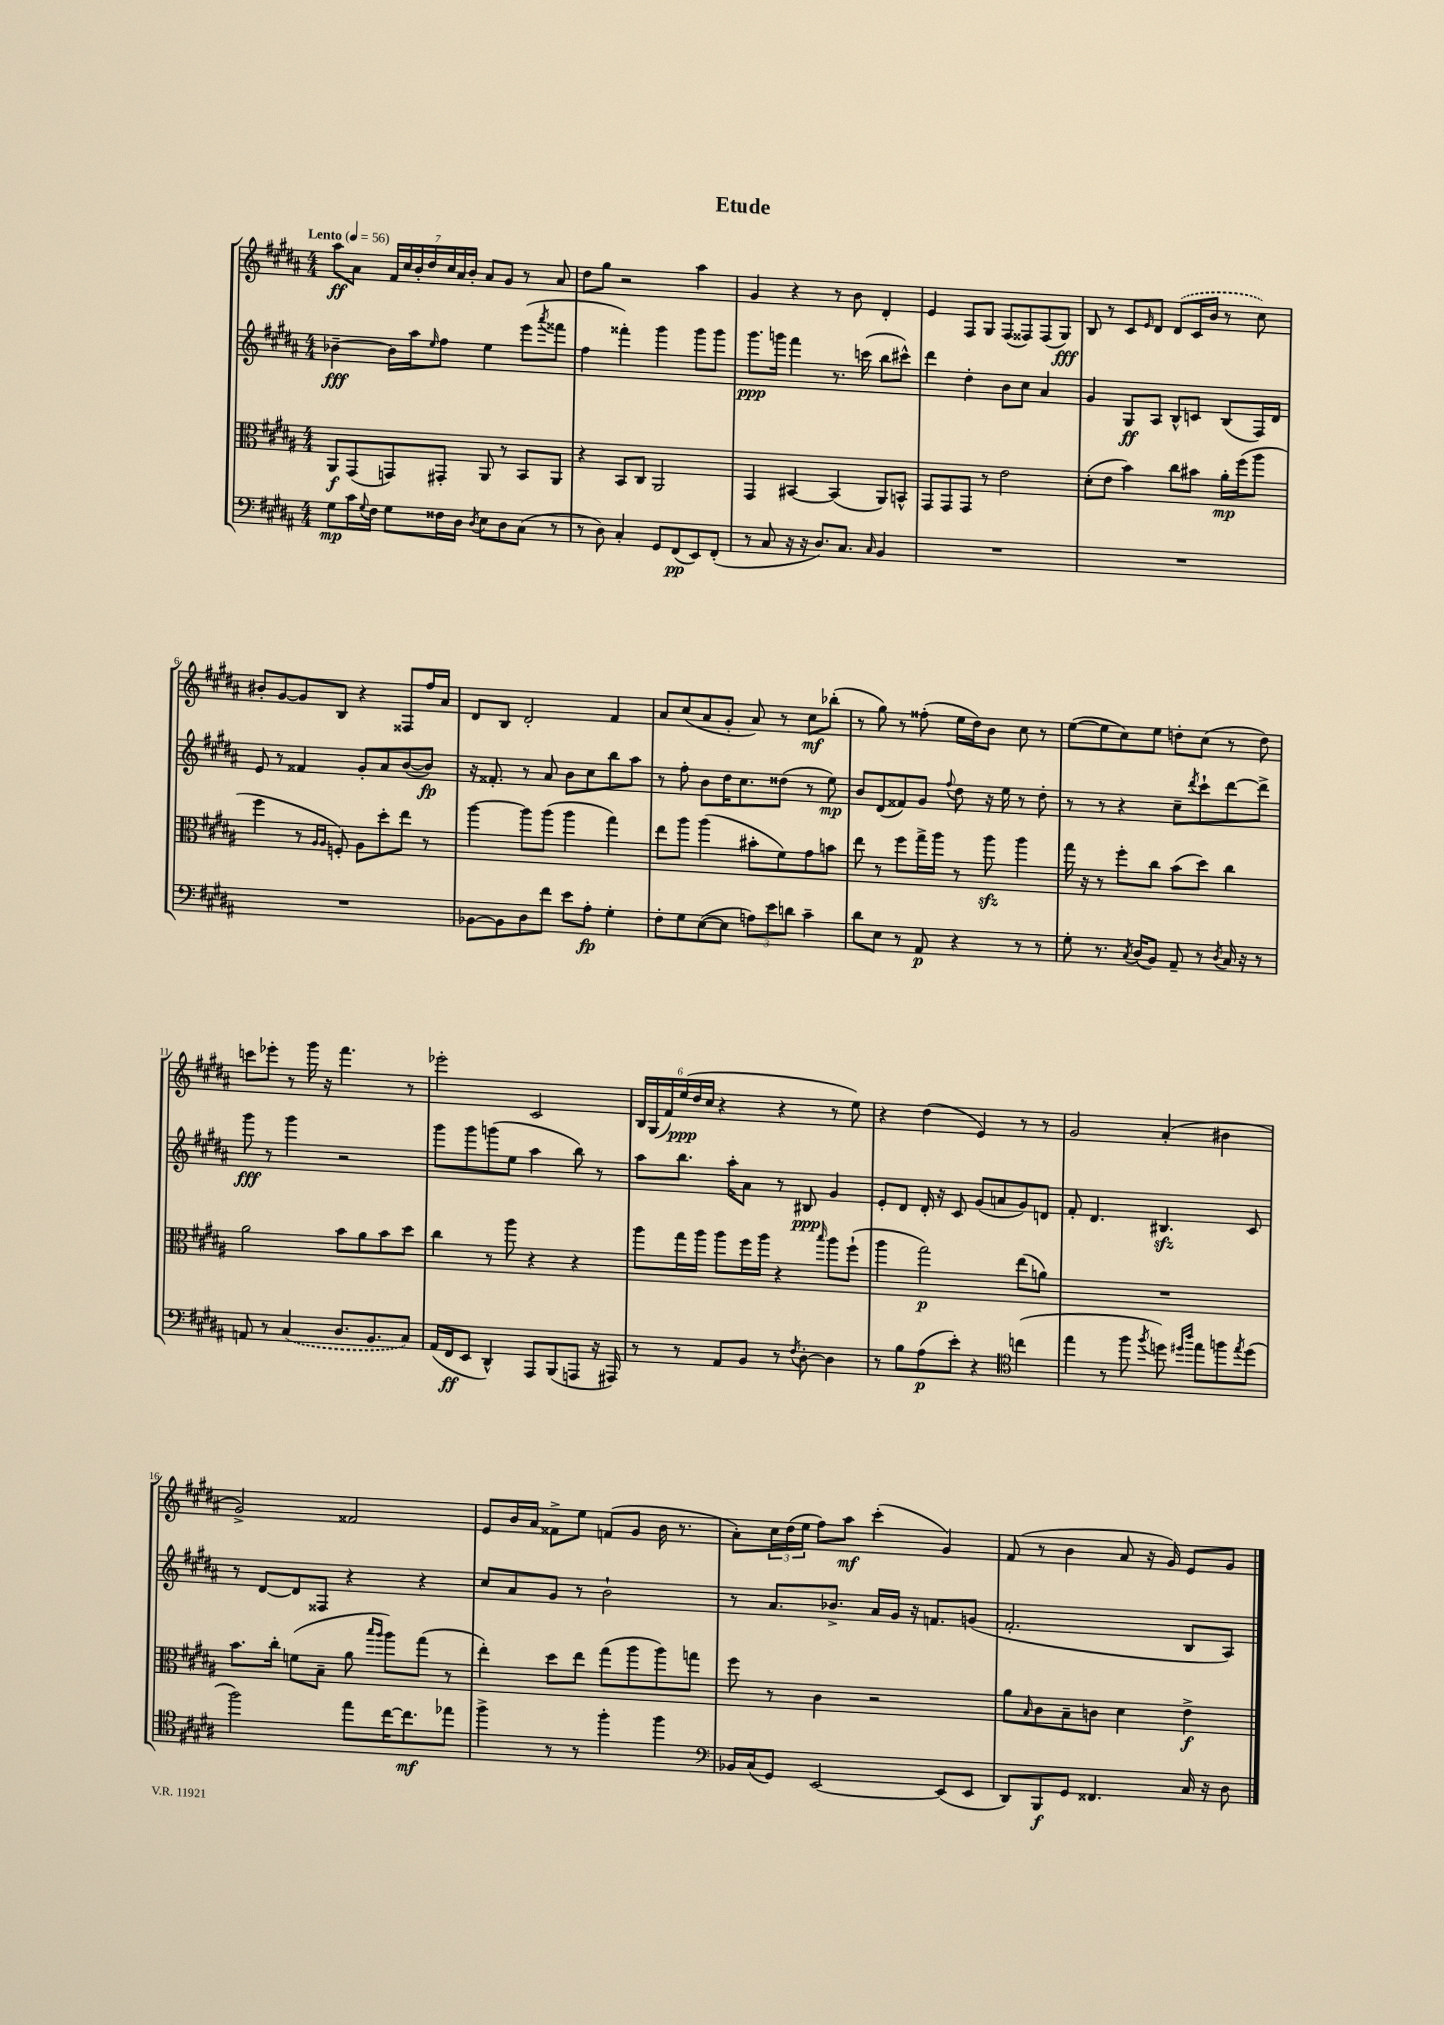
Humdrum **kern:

**kern	**kern	**kern	**kern
*staff4	*staff3	*staff2	*staff1
*clefF4	*clefC3	*clefG2	*clefG2
*k[f#c#g#d#a#]	*k[f#c#g#d#a#]	*k[f#c#g#d#a#]	*k[f#c#g#d#a#]
*M4/4	*M4/4	*M4/4	*M4/4
*MM56	*MM56	*MM56	*MM56
8G#	8AA#	[4b-~	8aa#
16c#	(8GG#	.	8a#
8qqG#	.	.	.
16F#	.	.	.
8G#	8GG)	16b-]	28f#
.	.	.	28cc#
.	.	16aa#	.
.	.	.	28b'
.	.	.	28dd#
.	.	16qqee	.
16F##	8GG#'	8ff#	.
.	.	.	28cc#
.	.	.	28a#
16D#	.	.	.
.	.	.	28b'
8qD#	.	.	.
8E	8AA#	4ee	8a#
8D#	8r	.	8g#
(8C#	8BB	(8eee	8r
.	.	8qaaa#	.
8r	8AA#	8fff##	8a#
=	=	=	=
8r	4r	4ff#	8dd#
8D#)	.	.	8gg#
4C#'	8BB	4fff##')	2r
.	8C#	.	.
8GG#	2AA#	4ggg#	.
(8FF#	.	.	.
8EE)	.	8ggg#	4aa#
(8FF#'	.	8ggg#	.
=	=	=	=
8r	4GG#	8.ggg#	4g#
8C#	.	.	.
.	.	16ggg	.
16r	[4BB#	4fff#	4r
16r	.	.	.
8.D#)	.	.	.
.	(4BB#]	8.r	8r
8.C#	.	.	.
.	.	.	8b
.	.	(16ccc	.
16qqC#	.	.	.
4BB	8AA#)	8bb	4d#'
.	8BB^^	8ccc#^^)	.
=	=	=	=
1r	8GG#	4ddd#	4e
.	8GG#	.	.
.	8GG#	4dd#'	8F#
.	8r	.	8G#
.	2e	8b	(8F#
.	.	8cc#	8F##)
.	.	4a#	(8F##
.	.	.	8G#)
=	=	=	=
1r	(8d#'	4g#	8B
.	8e	.	8r
.	4b)	8G#	8c#
.	.	.	16qqe
.	.	8A#	8d#
.	8cc#	8B^^	(8d#
.	8b#	8c	16c#
.	.	.	16b
.	16a#'	(8B	8r
.	(16ff#	.	.
.	8aa#	16F#)	8cc#)
.	.	16d#	.
=	=	=	=
1r	4ff#	8e	8b#'
.	.	8r	[8g#
.	8r	4f##	8g#]
.	16qqA#	.	.
.	16qqA#	.	.
.	8F')	.	8B
.	8A#	8g#'	4r
.	8dd#'	8a#	.
.	8ee	([8b	8F##
.	8r	8b])	16ff#
.	.	.	16a#
=	=	=	=
[8BB-	[4aa#	16r	8d#
.	.	8.f##'	.
8BB-]	.	.	8B
8D#	8aa#]	8r	2d#'
8f#	(8aa#	8a#	.
8e	4aa#	8b	.
8A#'	.	8cc#	.
4G#'	4gg#)	8bb	4f#
.	.	8aa#	.
=	=	=	=
8F#'	8ee	8r	8a#
8G#	8aa#	8ff#'	(8cc#
([8E	(4aa#	8b	8a#
8E]	.	16dd#	8g#'
.	.	8.cc#	.
12A)	8b#'	.	8a#)
12e	.	.	.
.	8f#)	(8dd##	8r
12d	.	.	.
4c#~	8g#	8r	8cc#
.	8b	8ee)	(8bb-'
=	=	=	=
8d#	8ee	8b	8r
8E	8r	(8d#	8gg#)
8r	8ff#	8f##)	8r
8AA#	16gg#^	8g#	(8ff##'
.	16aa#	.	.
.	.	8qqff#	.
4r	8r	8dd#	16ee
.	.	.	16dd#)
.	8aa#	16r	8b
.	.	16ee	.
8r	4aa#	8r	8cc#
8r	.	8dd#'	8r
=	=	=	=
8G#'	16gg#	8r	([8ee
.	16r	.	.
8.r	8r	8r	8ee]
.	8ff#'	4r	8cc#)
8qC#	.	.	.
(16D#	.	.	.
8BB)	8cc#	.	8ee
8AA#~	(8b	8cc#~	8dd'
.	.	8qddd#	.
8r	8dd#)	8ccc#`	(8cc#
8qD#	.	.	.
16C#	4cc#	[8ddd#	8r
16r	.	.	.
8r	.	8ddd#^]	8dd)
=	=	=	=
8AA	2a#	8ggg#	8ccc
8r	.	8r	8eee-'
(4C#	.	4ggg#	8r
.	.	.	16ggg#
.	.	.	16r
8.D#	8b	2r	4.fff#
.	8a#	.	.
8.BB	.	.	.
.	8b	.	.
8C#)	8dd#	.	8r
=	=	=	=
(16AA#	4cc#	8ggg#	2eee-'
16FF#	.	.	.
8EE	.	8ggg#	.
4DD#^^)	8r	(8ggg	.
.	8aa#	8ee	.
8AAA#	4r	4aa#	2c#
(8BBB	.	.	.
8AAA	4r	8bb)	.
16r	.	8r	.
16AAA#)	.	.	.
=	=	=	=
8r	8aa#	8aa#	24B
.	.	.	(24G#
.	.	.	24f#)
8r	16gg#	8.bb	(24ee
.	.	.	24dd#
.	16aa#	.	.
.	.	.	24cc#
8AA#	8aa#	.	4r
.	.	16aa#'	.
8BB	16ff#	8a#	.
.	16aa#	.	.
8r	4r	8r	4r
8qF#	.	.	.
[8D#'	.	8B#	.
.	16qqbb	.	.
4D#]	8aa#	4g#	8r
.	(8ff#`	.	8ee)
=	=	=	=
8r	4aa#	8e'	4r
8B	.	8d#	.
(8A#	2gg#)	16d#'	(4dd#
.	.	16r	.
8e')	.	8c#	.
4r	.	(8g#	4e)
.	.	8a	.
*clefC4	*	*	*
(4cc	(8ee	8g#)	8r
.	8a)	8d	8r
=	=	=	=
4ee	1r	8f#'	2g#
.	.	4.d#	.
8r	.	.	.
8ff#	.	.	.
8qff#	.	.	.
8dd)	.	4.B#	(4a#'
16qqdd#	.	.	.
16qqaa#	.	.	.
8ee	.	.	.
8ff	.	.	4b#
8qee	.	.	.
(8dd#	.	8c#	.
=	=	=	=
2ff#)	8.b	8r	2g#^)
.	.	[8d#	.
.	16cc#'	.	.
.	(8f	8d#]	.
.	8B~	8F##	.
8ee	8a#	4r	2f##
.	16qqbb	.	.
.	16qqaa#	.	.
[16cc#	8aa#)	.	.
8.cc#]	.	.	.
.	(8gg#	4r	.
8ee-	8r	.	.
=	=	=	=
4ff#^	4ee')	8cc#	8e
.	.	8a#	16b
.	.	.	16a#
8r	8dd#	8g#	8f##^
8r	8ee	8r	8ee
4ff#'	(8gg#	2b`	(8f
.	8aa#	.	8g#
4ff#	8aa#)	.	16b
.	.	.	8.r
.	8gg	.	.
=	=	=	=
*clefF4	*	*	*
16BB-	8ff#	8r	8a#')
(16C#	.	.	.
8GG#)	8r	8.a#	24cc#
.	.	.	(24dd#
.	.	.	24ee
[2EE	4c#	.	8ff#)
.	.	8.b-^	.
.	.	.	8aa#
.	2r	16a#	(4ccc#'
.	.	16g#	.
.	.	16r	.
.	.	8.f	.
(8EE]	.	.	4g#)
8EE	.	(8g	.
=	=	=	=
8DD#)	8a#	2.f#'	(8f#
.	16qqB	.	.
8BBB	8c#	.	8r
8GG#	8B~	.	4b
4.FF##	8c	.	.
.	4d#	.	8a#
.	.	.	16r
.	.	.	16g#)
16C#	4e^	8B	8e
16r	.	.	.
8D#	.	8A#)	8g#
==	==	==	==
*-	*-	*-	*-
